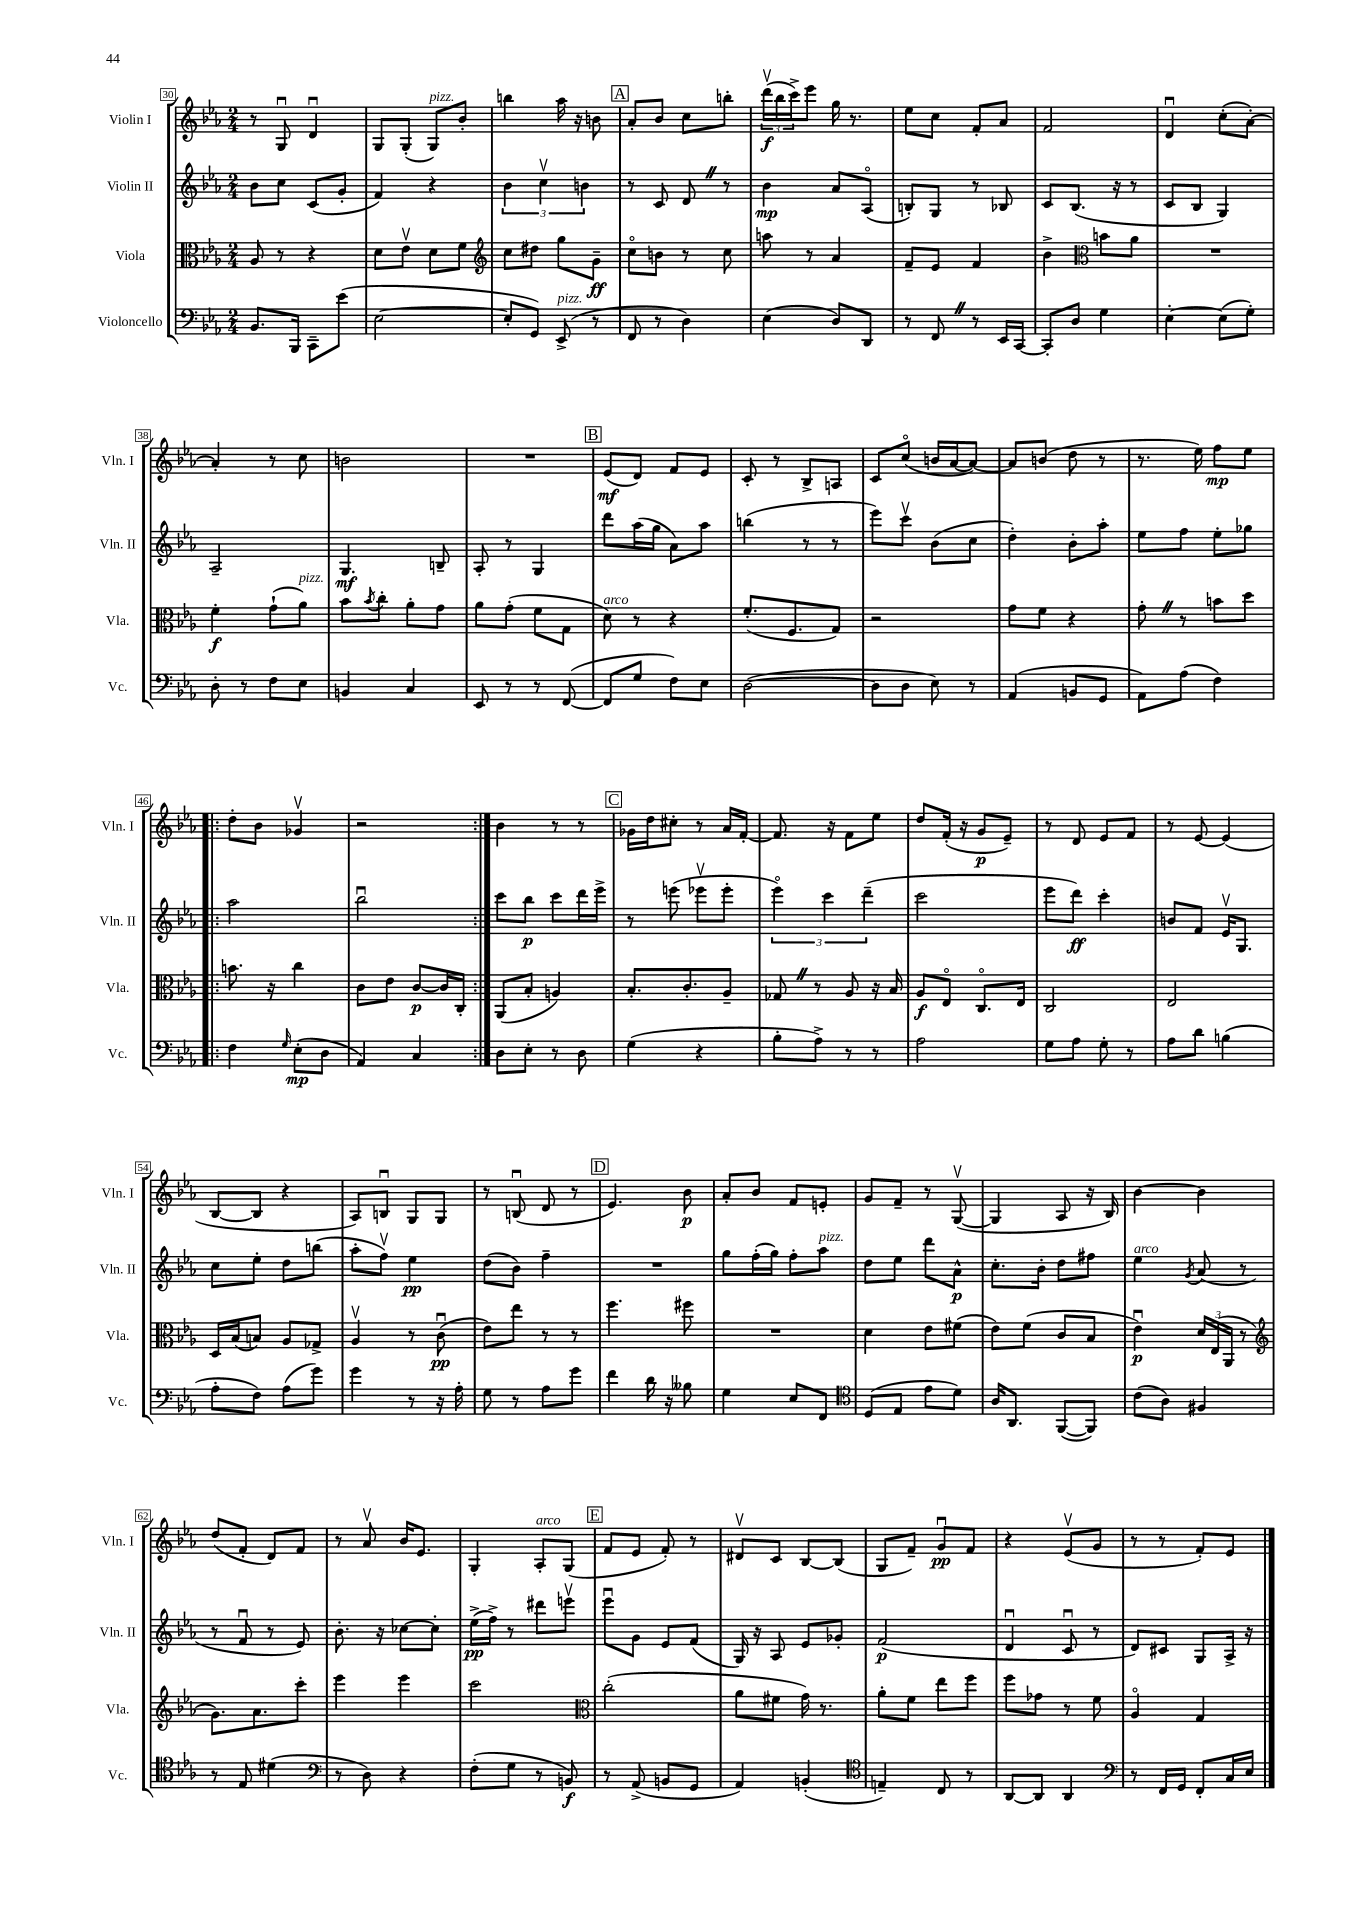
<<
\new StaffGroup <<
\new Staff = "s0" \with { instrumentName = "Violin I" shortInstrumentName = "Vln. I" } {
    \clef treble \key ees \major \numericTimeSignature \time 2/4
    r8 g8\downbow d'4\downbow |
    g8 g8-.( g8^\markup { \italic "pizz." }) bes'8-. |
    b''4 aes''16 r16 b'8 |
    \mark \markup { \box "A" } aes'8-. bes'8 c''8 b''8-. |
    \tuplet 3/2 { d'''16\upbow\f( bes''16 c'''16->) } ees'''8 g''16 r8. |
    ees''8 c''8 f'8-. aes'8 |
    f'2 |
    d'4\downbow c''8-.( aes'8~-.) |
    aes'4-. r8 c''8 |
    b'2 |
    R2 |
    \mark \markup { \box "B" } ees'8\mf( d'8) f'8 ees'8 |
    c'8-. r8 bes8-> a8 |
    c'8 c''8\flageolet( b'16 aes'16~ aes'8~) |
    aes'8 b'8( d''8 r8 |
    r8. ees''16) f''8\mp ees''8 |
    \repeat volta 2 { d''8-. bes'8 ges'4\upbow |
    r2 | }
    bes'4 r8 r8 |
    \mark \markup { \box "C" } ges'16 d''16 cis''8-. r8 aes'16 f'16~-. |
    f'8. r16 f'8 ees''8 |
    d''8 f'16-.( r16 g'8\p ees'8--) |
    r8 d'8 ees'8 f'8 |
    r8 ees'8~ ees'4( |
    bes8~ bes8 r4 |
    aes8) b8\downbow g8 g8 |
    r8 b8\downbow( d'8 r8 |
    \mark \markup { \box "D" } ees'4.) bes'8\p |
    aes'8-. bes'8 f'8 e'8-. |
    g'8 f'8-- r8 g8~\upbow( |
    g4 aes8 r16 bes16) |
    bes'4~ bes'4 |
    d''8( f'8-. d'8) f'8 |
    r8 aes'8\upbow bes'16 ees'8. |
    g4-. aes8-.^\markup { \italic "arco" } g8( |
    \mark \markup { \box "E" } f'8 ees'8 f'8-.) r8 |
    dis'8\upbow c'8 bes8~ bes8( |
    g8 f'8--) g'8\downbow\pp f'8 |
    r4 ees'8\upbow( g'8 |
    r8 r8 f'8-.) ees'8 \bar "|." |
}
\new Staff = "s1" \with { instrumentName = "Violin II" shortInstrumentName = "Vln. II" } {
    \clef treble \key ees \major \numericTimeSignature \time 2/4
    bes'8 c''8 c'8( g'8-. |
    f'4) r4 |
    \tuplet 3/2 { bes'4 c''4\upbow b'4 } |
    \mark \markup { \box "A" } r8 c'8 d'8 \once \override BreathingSign.text = \markup { \musicglyph "scripts.caesura.straight" } \breathe r8 |
    bes'4\mp aes'8 aes8\flageolet( |
    b8-.) g8 r8 bes8 |
    c'8 bes8.( r16 r8 |
    c'8 bes8 g4) |
    aes2-- |
    g4.\mf b8-- |
    aes8-. r8 g4 |
    \mark \markup { \box "B" } d'''8 aes''16( g''16 aes'8) aes''8 |
    b''4( r8 r8 |
    ees'''8) c'''8\upbow bes'8( c''8 |
    d''4-.) bes'8-. aes''8-. |
    ees''8 f''8 ees''8-. ges''8 |
    \repeat volta 2 { aes''2 |
    bes''2\downbow | }
    c'''8 bes''8\p c'''8 d'''16 ees'''16-> |
    \mark \markup { \box "C" } r8 e'''8( ees'''8\upbow ees'''8-. |
    \tuplet 3/2 { ees'''4\flageolet) c'''4 d'''4--( } |
    c'''2 |
    ees'''8 d'''8\ff) c'''4-. |
    b'8 f'8 ees'16\upbow g8. |
    c''8 ees''8-. d''8 b''8( |
    aes''8-. f''8\upbow) ees''4\pp |
    d''8( bes'8) f''4-- |
    \mark \markup { \box "D" } R2 |
    g''8 f''16-.( g''16) f''8-. aes''8^\markup { \italic "pizz." } |
    d''8 ees''8 d'''8 aes'8-^\p |
    c''8.-. bes'16-. d''8 fis''8 |
    ees''4^\markup { \italic "arco" } \acciaccatura { g'8 } aes'8( r8 |
    r8 f'8\downbow r8 ees'8) |
    bes'8.-. r16 ces''8~ ces''8-. |
    ees''16->\pp( f''16->) r8 dis'''8 e'''8\upbow |
    \mark \markup { \box "E" } ees'''8\downbow g'8 ees'8 f'8( |
    g16) r16 aes8 ees'8 ges'8-. |
    f'2\p( |
    d'4\downbow c'8\downbow r8 |
    d'8) cis'8 g8 aes16-> r16 \bar "|." |
}
\new Staff = "s2" \with { instrumentName = "Viola" shortInstrumentName = "Vla." } {
    \clef alto \key ees \major \numericTimeSignature \time 2/4
    aes8 r8 r4 |
    d'8 ees'8\upbow d'8 f'8 |
    \clef treble c''8 dis''8 g''8 g'8--\ff |
    \mark \markup { \box "A" } c''8\flageolet b'8 r8 c''8 |
    a''8 r8 aes'4 |
    f'8-- ees'8 f'4 |
    bes'4-> \clef alto b'8 aes'8 |
    R2 |
    f'4-.\f g'8-!( aes'8^\markup { \italic "pizz." }) |
    bes'8 \acciaccatura { bes'8 } c''8-. aes'8-. g'8 |
    aes'8 g'8-.( f'8 g8 |
    \mark \markup { \box "B" } d'8^\markup { \italic "arco" }) r8 r4 |
    f'8.-.( f8. g8) |
    r2 |
    g'8 f'8 r4 |
    g'8-. \once \override BreathingSign.text = \markup { \musicglyph "scripts.caesura.straight" } \breathe r8 b'8 d''8 |
    \repeat volta 2 { b'8. r16 c''4 |
    c'8 ees'8 c'8~\p c'16 c16-. | }
    aes,8( bes8-. a4) |
    \mark \markup { \box "C" } bes8.-. c'8.-. aes8-- |
    ges8 \once \override BreathingSign.text = \markup { \musicglyph "scripts.caesura.straight" } \breathe r8 aes8 r16 bes16 |
    aes8\f ees8\flageolet c8.\flageolet ees16 |
    c2 |
    ees2 |
    d16 bes16( b8) aes8 ges8-> |
    aes4\upbow r8 c'8\downbow\pp( |
    ees'8) ees''8 r8 r8 |
    \mark \markup { \box "D" } f''4. fis''8 |
    R2 |
    d'4 ees'8 fis'8( |
    ees'8) f'8( c'8 bes8 |
    ees'4\downbow\p) \tuplet 3/2 { d'16 ees16( aes,16 } r8 |
    \clef treble g'8.) aes'8. c'''8-. |
    ees'''4 ees'''4 |
    c'''2 |
    \mark \markup { \box "E" } \clef alto c''2-.( |
    aes'8 fis'8 g'16) r8. |
    aes'8-. f'8 ees''8 f''8 |
    f''8 ges'8 r8 f'8 |
    aes4\flageolet g4 \bar "|." |
}
\new Staff = "s3" \with { instrumentName = "Violoncello" shortInstrumentName = "Vc." } {
    \clef bass \key ees \major \numericTimeSignature \time 2/4
    bes,8. bes,,16 c,8-- ees'8( |
    ees2~ |
    ees8-. g,8) ees,8->^\markup { \italic "pizz." }( r8 |
    \mark \markup { \box "A" } f,8 r8 d4) |
    ees4( d8) d,8 |
    r8 f,8 \once \override BreathingSign.text = \markup { \musicglyph "scripts.caesura.straight" } \breathe r8 ees,16 c,16~ |
    c,8-. d8 g4 |
    ees4~-. ees8( g8-.) |
    d8-. r8 f8 ees8 |
    b,4 c4 |
    ees,8 r8 r8 f,8~( |
    \mark \markup { \box "B" } f,8 g8 f8) ees8 |
    d2~( |
    d8 d8 ees8) r8 |
    aes,4( b,8 g,8 |
    aes,8) aes8( f4) |
    \repeat volta 2 { f4 \grace { g16 } ees8-.\mp( d8 |
    aes,4) c4 | }
    d8 ees8-. r8 d8 |
    \mark \markup { \box "C" } g4( r4 |
    bes8-. aes8->) r8 r8 |
    aes2 |
    g8 aes8 g8-. r8 |
    aes8 d'8 b4( |
    aes8-. f8) aes8( g'8) |
    g'4 r8 r16 aes16-. |
    g8 r8 aes8 g'8 |
    \mark \markup { \box "D" } f'4 d'16 r16 beses8 |
    g4 ees8 f,8 |
    \clef tenor d8( ees8 ees'8 d'8) |
    aes16 aes,8. f,8~( f,8) |
    c'8( aes8) fis4 |
    r8 ees8 dis'4( |
    \clef bass r8 d8) r4 |
    f8-.( g8 r8 b,8\f) |
    \mark \markup { \box "E" } r8 aes,8->( b,8 g,8 |
    aes,4) b,4-.( |
    \clef tenor e4--) c8 r8 |
    aes,8~ aes,8 aes,4 |
    \clef bass r8 f,16 g,16 f,8-. c16 ees16 \bar "|." |
}
>>
>>
\layout { \context { \Score currentBarNumber = #30 \override BarNumber.stencil = #(make-stencil-boxer 0.1 0.3 ly:text-interface::print) } }
